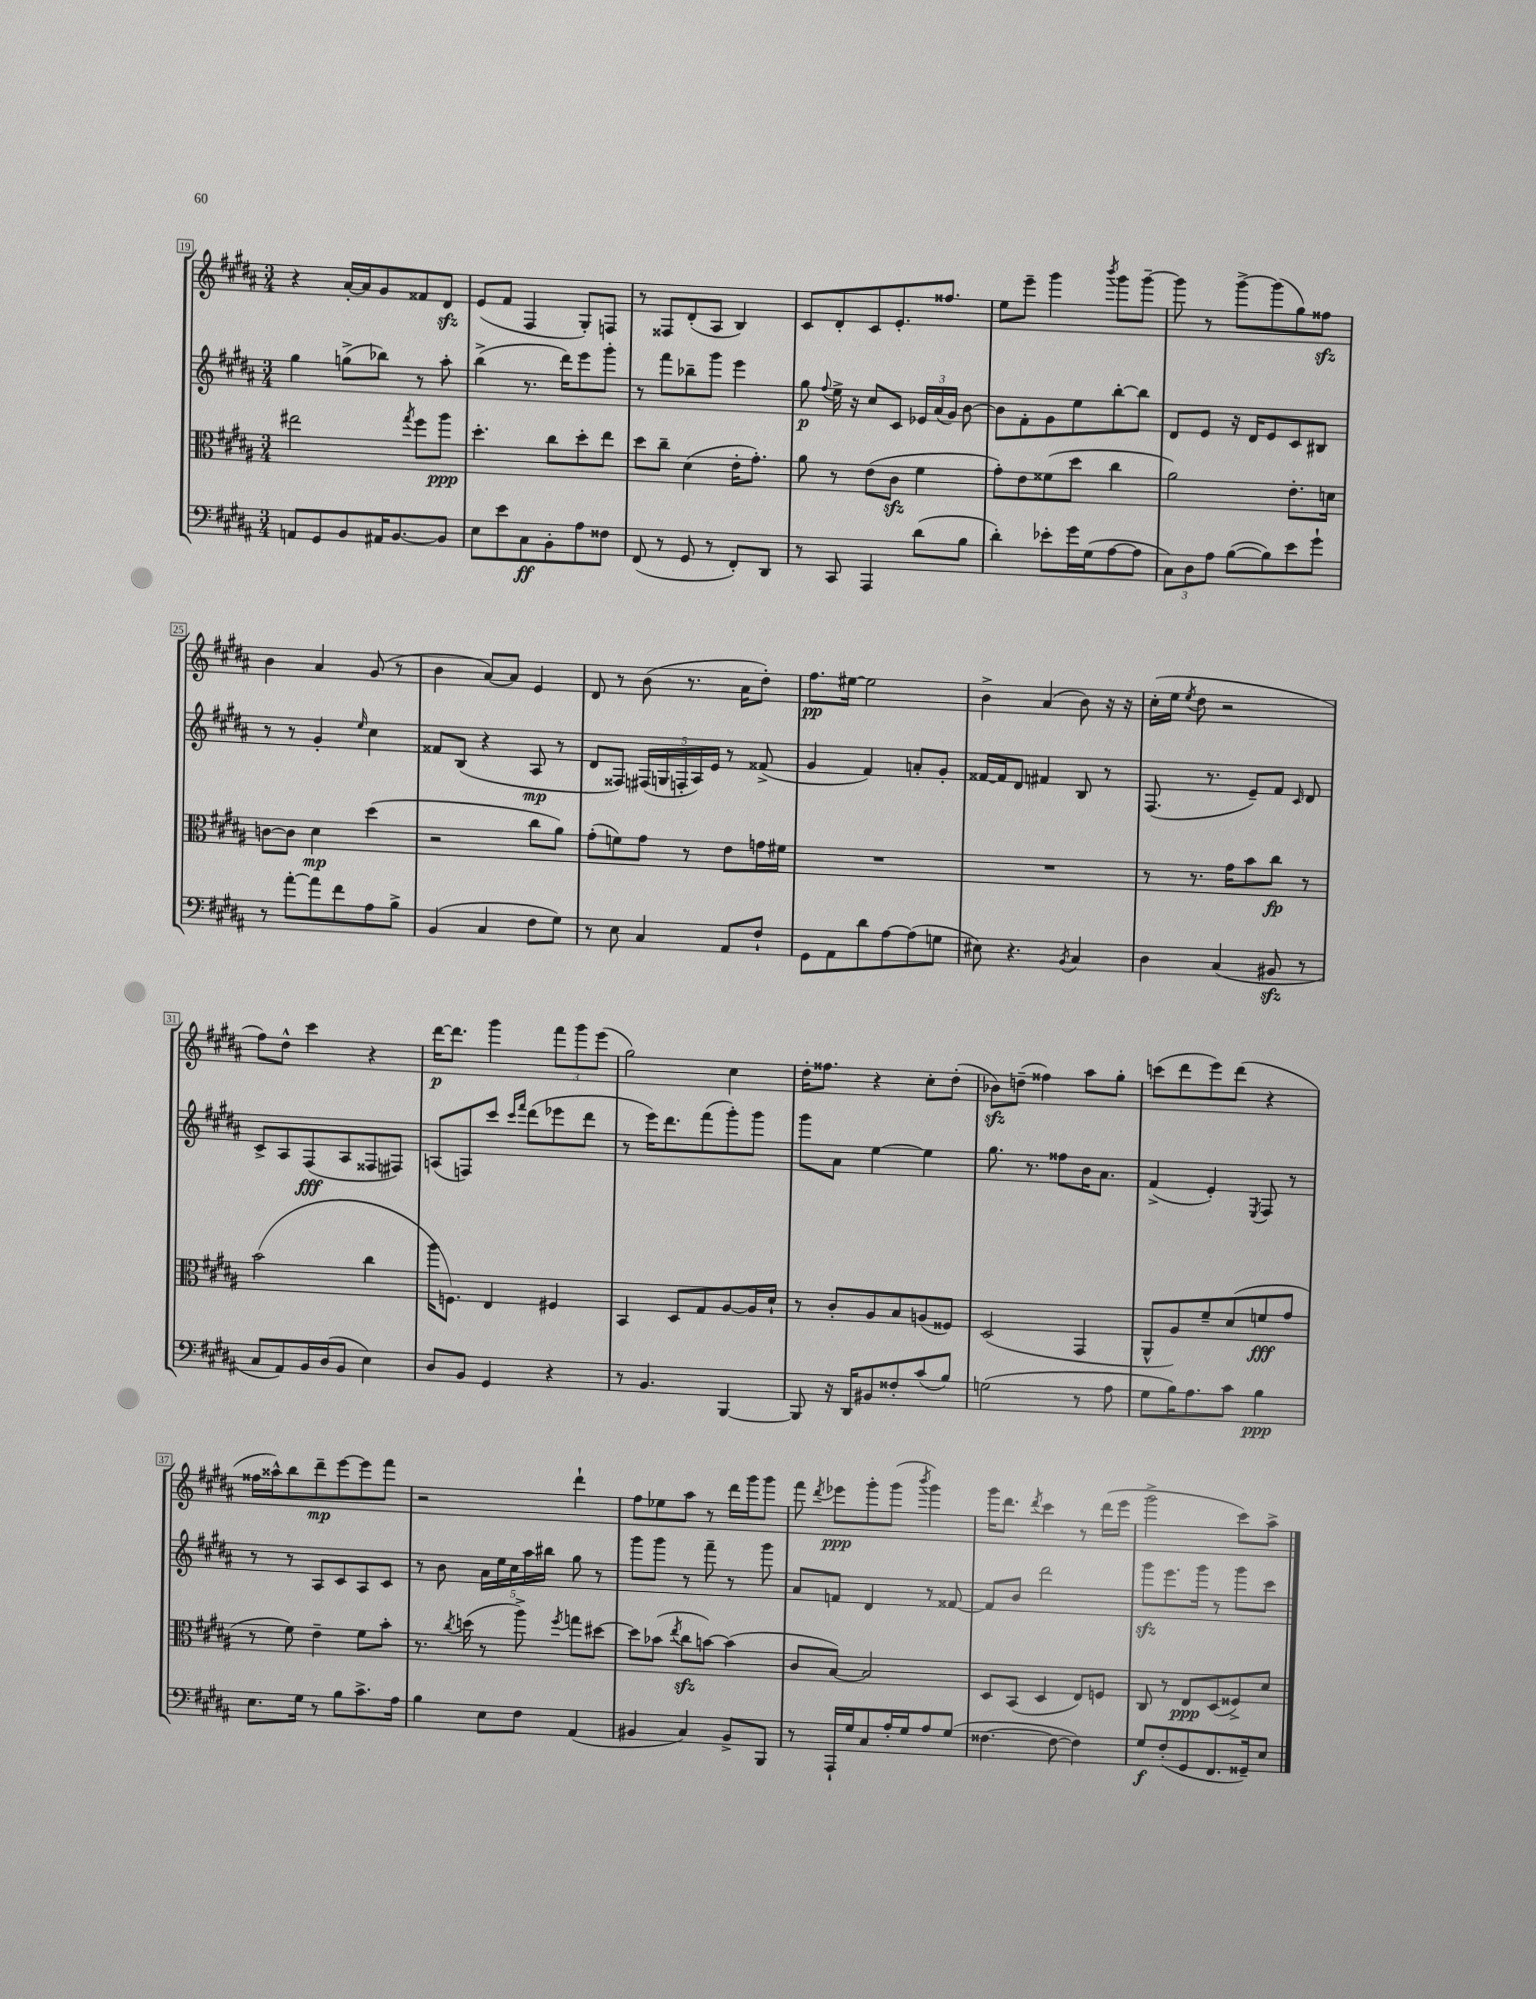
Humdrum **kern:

**kern	**dynam	**kern	**dynam	**kern	**dynam	**kern	**dynam
*part4	*part4	*part3	*part3	*part2	*part2	*part1	*part1
*staff4	*staff4	*staff3	*staff3	*staff2	*staff2	*staff1	*staff1
*clefF4	*	*clefC3	*	*clefG2	*	*clefG2	*
*k[f#c#g#d#a#]	*	*k[f#c#g#d#a#]	*	*k[f#c#g#d#a#]	*	*k[f#c#g#d#a#]	*
*M3/4	*	*M3/4	*	*M3/4	*	*M3/4	*
=19	=19	=19	=19	=19	=19	=19	=19
8AAn/L	.	2ee#X\	.	4gg#\	.	4r	.
8GG#/	.	.	.	.	.	.	.
8BB/	.	.	.	(8ggn^\L	.	[16a#'/LL	.
.	.	.	.	.	.	16a#/J]	.
16AA#X/K	.	.	.	8bb-X\J)	.	8g#/	.
[8.BB/	.	.	.	.	.	.	.
.	.	8qgg#/	.	.	.	.	.
.	.	8ff#\L	.	8r	.	8f##X/	.
8BB/J]	.	8aa#\J	ppp	8aa#'\	.	8d#zz/J	.
=20	=20	=20	=20	=20	=20	=20	=20
8E\L	.	4.dd#'\	.	(4bb^\	.	(8e/L	.
8e\	.	.	.	.	.	8f#/J	.
8C#\	ff	.	.	8.r	.	4F#/	.
8BB'\	.	8cc#\L	.	.	.	.	.
.	.	.	.	16ddd#\KL)	.	.	.
8A#\	.	8dd#'\	.	8eee\	.	8G#'/L)	.
8F##X\J	.	8ee\J	.	8ggg#'\J	.	8Fn/J	.
=21	=21	=21	=21	=21	=21	=21	=21
(8FF#/	.	8dd#\L	.	8r	.	8r	.
8r	.	8cc#~\J	.	8fff#\L	.	8F##X/L	.
8GG#/	.	(4d#\	.	8bb-X~\	.	(8d#'/	.
8r	.	.	.	8ggg#\J	.	8A#/J	.
8FF#'/L)	.	16e'\KL	.	4eee\	.	4B/)	.
.	.	8.g#'\J)	.	.	.	.	.
8DD#/J	.	.	.	.	.	.	.
=22	=22	=22	=22	=22	=22	=22	=22
8r	.	8a#\	.	8gg#\	p	8c#/L	.
.	.	.	.	8qqff#/	.	.	.
8CC#/	.	8r	.	16ee^\	.	8d#'/	.
.	.	.	.	16r	.	.	.
4AAA#/	.	(8e\L	.	8cc#/L	.	8c#/	.
.	.	8c#zz\J	.	8c#/J	.	8.e'/	.
(8d#\L	.	4f#\	.	24e-X/LL	.	.	.
.	.	.	.	(24a#/	.	.	.
.	.	.	.	.	.	8.ff##X/J	.
.	.	.	.	24g#/JJ)	.	.	.
8B\J	.	.	.	[8b\	.	.	.
=23	=23	=23	=23	=23	=23	=23	=23
4d#'\)	.	8g#'\L)	.	8b\L]	.	8ee\L	.
.	.	8e\	.	8f#'\	.	8eee~\J	.
8e-X'\L	.	(8f##X\	.	8g#\	.	4ggg#\	.
16g#\L	.	8dd#\J	.	8ee\	.	.	.
(16G#\J	.	.	.	.	.	.	.
.	.	.	.	.	.	8qbbb/	.
[8A#\	.	4cc#\	.	[8bb'\	.	8ggg#\L	.
8A#\J]	.	.	.	8bb\J]	.	[8ggg#~\J	.
=24	=24	=24	=24	=24	=24	=24	=24
12C#\L)	.	2a#\)	.	8d#/L	.	8ggg#\]	.
12D#\	.	.	.	.	.	.	.
.	.	.	.	8e/J	.	8r	.
12A#\J	.	.	.	.	.	.	.
([8B\L	.	.	.	16r	.	[8ggg#^\L	.
.	.	.	.	16d#/KL	.	.	.
8B\])	.	.	.	8e/	.	(8ggg#\]	.
8e\	.	8.e'\L	.	8c#/	.	8gg#\)	.
8g#`\J	.	.	.	8B#X/J	.	8ff##Xzz\J	.
.	.	16dn\Jk	.	.	.	.	.
!!LO:LB:g=z
=25	=25	=25	=25	=25	=25	=25	=25
8r	.	[8cn\L	.	8r	.	4b\	.
[8a#'\L	.	8c\J]	.	8r	.	.	.
8a#\]	.	4d#\	mp	4g#'/	.	4a#/	.
8f#\	.	.	.	.	.	.	.
.	.	.	.	16qqee/	.	.	.
8A#\	.	(4dd#\	.	4cc#\	.	(8g#/	.
8B^\J	.	.	.	.	.	8r	.
=26	=26	=26	=26	=26	=26	=26	=26
(4BB/	.	2r	.	8f##X/L	.	4b\	.
.	.	.	.	(8B/J	.	.	.
4C#/	.	.	.	4r	.	[8a#/L)	.
.	.	.	.	.	.	8a#/J]	.
8F#\L	.	8cc#\L	.	8A#/	mp	4e/	.
8G#\J)	.	8a#\J)	.	8r	.	.	.
=27	=27	=27	=27	=27	=27	=27	=27
8r	.	(8g#'\L	.	8d#/L	.	8d#/	.
8E\	.	8fn\)	.	8F##X/J)	.	8r	.
4C#/	.	8g#\J	.	(20F#X/LL	.	(8b\	.
.	.	.	.	20Gn/	.	.	.
.	.	.	.	20Fn'/	.	.	.
.	.	8r	.	.	.	8.r	.
.	.	.	.	20A#/)	.	.	.
.	.	.	.	20e/JJ	.	.	.
8AA#/L	.	8e\L	.	8r	.	.	.
.	.	.	.	.	.	16a#\KL	.
8F#`/J	.	16gn\L	.	(8f##X^/	.	8dd#'\J)	.
.	.	16f#X\JJ	.	.	.	.	.
=28	=28	=28	=28	=28	=28	=28	=28
8GG#\L	.	2.r	.	4g#/	.	8.ff#\L	pp
8AA#\	.	.	.	.	.	.	.
.	.	.	.	.	.	[16ee#X\Jk	.
8d#\	.	.	.	4f#/)	.	2ee#\]	.
[8A#\	.	.	.	.	.	.	.
(8A#\]	.	.	.	8an'/L	.	.	.
8Gn\J	.	.	.	8g#'/J	.	.	.
=29	=29	=29	=29	=29	=29	=29	=29
8E#X\)	.	2.r	.	[16f##X/LL	.	4b^\	.
.	.	.	.	16f##/J]	.	.	.
4.r	.	.	.	8d#/J	.	.	.
.	.	.	.	4f#X/	.	(4a#/	.
8qBB/	.	.	.	.	.	.	.
4C#/	.	.	.	8B/	.	8b\)	.
.	.	.	.	8r	.	16r	.
.	.	.	.	.	.	16r	.
=30	=30	=30	=30	=30	=30	=30	=30
4D#\	.	8r	.	(8.F#/	.	(16cc#'\LL	.
.	.	.	.	.	.	16ee\JJ	.
.	.	.	.	.	.	8qee/	.
.	.	8.r	.	.	.	8dd#\	.
.	.	.	.	8.r	.	.	.
(4C#/	.	.	.	.	.	2r	.
.	.	16g#\KL	.	.	.	.	.
.	.	8b\	.	8e~/L)	.	.	.
8BB#Xzz/	.	8cc#\J	fp	8f#/J	.	.	.
.	.	.	.	16qqc#/	.	.	.
8r	.	8r	.	8d#/	.	.	.
!!LO:LB:g=z
=31	=31	=31	=31	=31	=31	=31	=31
8C#/L	.	(2b\	.	8c#^/L	.	8ff#\L)	.
8AA#/)	.	.	.	8A#/	.	8dd#^^\J	.
16BB/L	.	.	.	(8F#/	fff	4ccc#\	.
(16D#/J	.	.	.	.	.	.	.
8BB/J	.	.	.	8A#/	.	.	.
4E\)	.	4cc#\	.	8F##X/	.	4r	.
.	.	.	.	8F#X/J)	.	.	.
=32	=32	=32	=32	=32	=32	=32	=32
8D#/L	.	16aa#\KL	.	(8An/L	.	[16ddd#\KL	p
.	.	8.Fn\J)	.	.	.	8.ddd#\J]	.
8BB/J	.	.	.	8Fn/)	.	.	.
4GG#/	.	4E/	.	8ccc#/J	.	4ggg#\	.
.	.	.	.	16qqccc#/LL	.	.	.
.	.	.	.	16qqfff#/JJ	.	.	.
.	.	.	.	(8ddd#\L	.	.	.
4r	.	4F#X/	.	8eee-X\	.	12fff#\L	.
.	.	.	.	.	.	12ggg#\	.
.	.	.	.	8ddd#\J	.	.	.
.	.	.	.	.	.	(12eee\J	.
=33	=33	=33	=33	=33	=33	=33	=33
8r	.	4BB/	.	8r	.	2gg#\)	.
4.BB/	.	.	.	16eee\KL)	.	.	.
.	.	.	.	8.ddd#\	.	.	.
.	.	8D#/L	.	.	.	.	.
.	.	8G#/	.	(8fff#\	.	.	.
[4BBB/	.	[8A#/	.	8ggg#'\)	.	4cc#\	.
.	.	16A#/L]	.	8ggg#\J	.	.	.
.	.	16d#`/JJ	.	.	.	.	.
=34	=34	=34	=34	=34	=34	=34	=34
8BBB/]	.	8r	.	8ggg#\L	.	16dd#'\KL	.
.	.	.	.	.	.	8.ff##X\J	.
16r	.	8c#'/L	.	8a#\J	.	.	.
16DD#/KL	.	.	.	.	.	.	.
8BB#X/	.	8A#/	.	[4ee\	.	4r	.
8F##X'/	.	8B/	.	.	.	.	.
(8c#/	.	(8An/	.	4ee\]	.	8cc#'\L	.
8B/J)	.	8F##X/J)	.	.	.	(8dd#'\J	.
=35	=35	=35	=35	=35	=35	=35	=35
(2Gn\	.	(2D#/	.	8.gg#\	.	8b-Xzz\L)	.
.	.	.	.	.	.	(8ddn~\J	.
.	.	.	.	8.r	.	.	.
.	.	.	.	.	.	4ff##X\)	.
.	.	.	.	8ff##X\L	.	.	.
8r	.	4GG#/	.	16b\K	.	8aa#\L	.
.	.	.	.	8.a#\J	.	.	.
8A#\	.	.	.	.	.	8gg#'\J	.
=36	=36	=36	=36	=36	=36	=36	=36
8G#\L	.	8AA#^^/L	.	(4f#^/	.	(8cccn\L	.
16B\K)	.	8A#/)	.	.	.	8ddd#\	.
8.A#\	.	.	.	.	.	.	.
.	.	8f#~/	.	4e'/)	.	8eee\)	.
8c#\J	.	(8d#/	.	.	.	(8ddd#\J	.
.	.	.	.	8qE/	.	.	.
4B\	ppp	8fn/	fff	8F#/	.	4r	.
.	.	8g#/J	.	8r	.	.	.
!!LO:LB:g=z
=37	=37	=37	=37	=37	=37	=37	=37
8.E\L	.	8r	.	8r	.	16ff##X\LL	.
.	.	.	.	.	.	16aa##X^^\J)	.
.	.	8f#\)	.	8r	.	8bb\	.
16G#\Jk	.	.	.	.	.	.	.
8r	.	4e~\	.	8A#/L	.	8ddd#~\	mp
8B\L	.	.	.	8c#/	.	[8eee\	.
8.c#^\	.	8f#\L	.	8A#/	.	8eee\]	.
.	.	8b'\J	.	8c#/J	.	8fff#\J	.
16A#\Jk	.	.	.	.	.	.	.
=38	=38	=38	=38	=38	=38	=38	=38
4B\	.	8.r	.	8r	.	2r	.
.	.	.	.	8b\	.	.	.
.	.	8qcc#/	.	.	.	.	.
.	.	(16ddn\	.	.	.	.	.
8E\L	.	8r	.	20a#\LL	.	.	.
.	.	.	.	20ee\	.	.	.
.	.	.	.	20cc#\	.	.	.
8F#\J	.	8aa#^\)	.	.	.	.	.
.	.	.	.	20aa#\	.	.	.
.	.	.	.	20bb#X\JJ	.	.	.
.	.	8qff#/	.	.	.	.	.
(4AA#/	.	8ggn\L	.	8gg#\	.	4ddd#`\	.
.	.	[8dd#X\J	.	8r	.	.	.
=39	=39	=39	=39	=39	=39	=39	=39
4BB#X/	.	8dd#\L]	.	8ggg#\L	.	8ff#\L	.
.	.	(8b-X\J	.	8ggg#\J	.	8ee-X\	.
.	.	8qee/	.	.	.	.	.
4C#/)	.	8cc#zz\L	.	8r	.	8aa#\J	.
.	.	[8bn\J)	.	8fff#~\	.	8r	.
8BB#^/L	.	(4b\]	.	8r	.	16ddd#\LL	.
.	.	.	.	.	.	16ggg#\J	.
8BBB/J	.	.	.	8ggg#\	.	8ggg#\J	.
=40	=40	=40	=40	=40	=40	=40	=40
8r	.	8c#/L	.	8a#/L	.	8fff#\	.
.	.	.	.	.	.	8qddd#/	.
16AAA#`/LL	.	[8B/J)	.	8fn/J	.	8eee-X\L	ppp
16G#/J	.	.	.	.	.	.	.
8C#/	.	2B/]	.	4d#/	.	8ggg#'\	.
16A#'/L	.	.	.	.	.	(8ggg#\J	.
16G#/J	.	.	.	.	.	.	.
.	.	.	.	.	.	8qbbb/	.
8A#/	.	.	.	8r	.	4ggg#\)	.
(8G#/J	.	.	.	[8f##X/	.	.	.
=41	=41	=41	=41	=41	=41	=41	=41
[4.F##X\	.	8D#/L	.	8f##/L]	.	16ggg#\KL	.
.	.	.	.	.	.	8.ddd#\J	.
.	.	(8BB/J	.	8b/J	.	.	.
.	.	.	.	.	.	8qddd#/	.
.	.	4D#/	.	2ddd#\	.	4ccc#\	.
8F##\_	.	.	.	.	.	.	.
4F##\])	.	8E/L)	.	.	.	8r	.
.	.	8Fn/J	.	.	.	(16ddd#\LL	.
.	.	.	.	.	.	16eee\JJ	.
=42	=42	=42	=42	=42	=42	=42	=42
8G#/L	f	8C#/	.	8ggg#zz\L	.	2ggg#^\	.
(8F#'/	.	8r	.	8.eee\	.	.	.
8GG#/	.	8E/L	ppp	.	.	.	.
.	.	.	.	16ggg#\Jk	.	.	.
8.FF#/	.	(8D#/	.	8r	.	.	.
.	.	8F##X^/)	.	8ggg#\L	.	8ccc#\L)	.
16GG##X~/k)	.	.	.	.	.	.	.
8E/J	.	8d#/J	.	8ccc#\J	.	8aa#^\J	.
==	==	==	==	==	==	==	==
*-	*-	*-	*-	*-	*-	*-	*-
